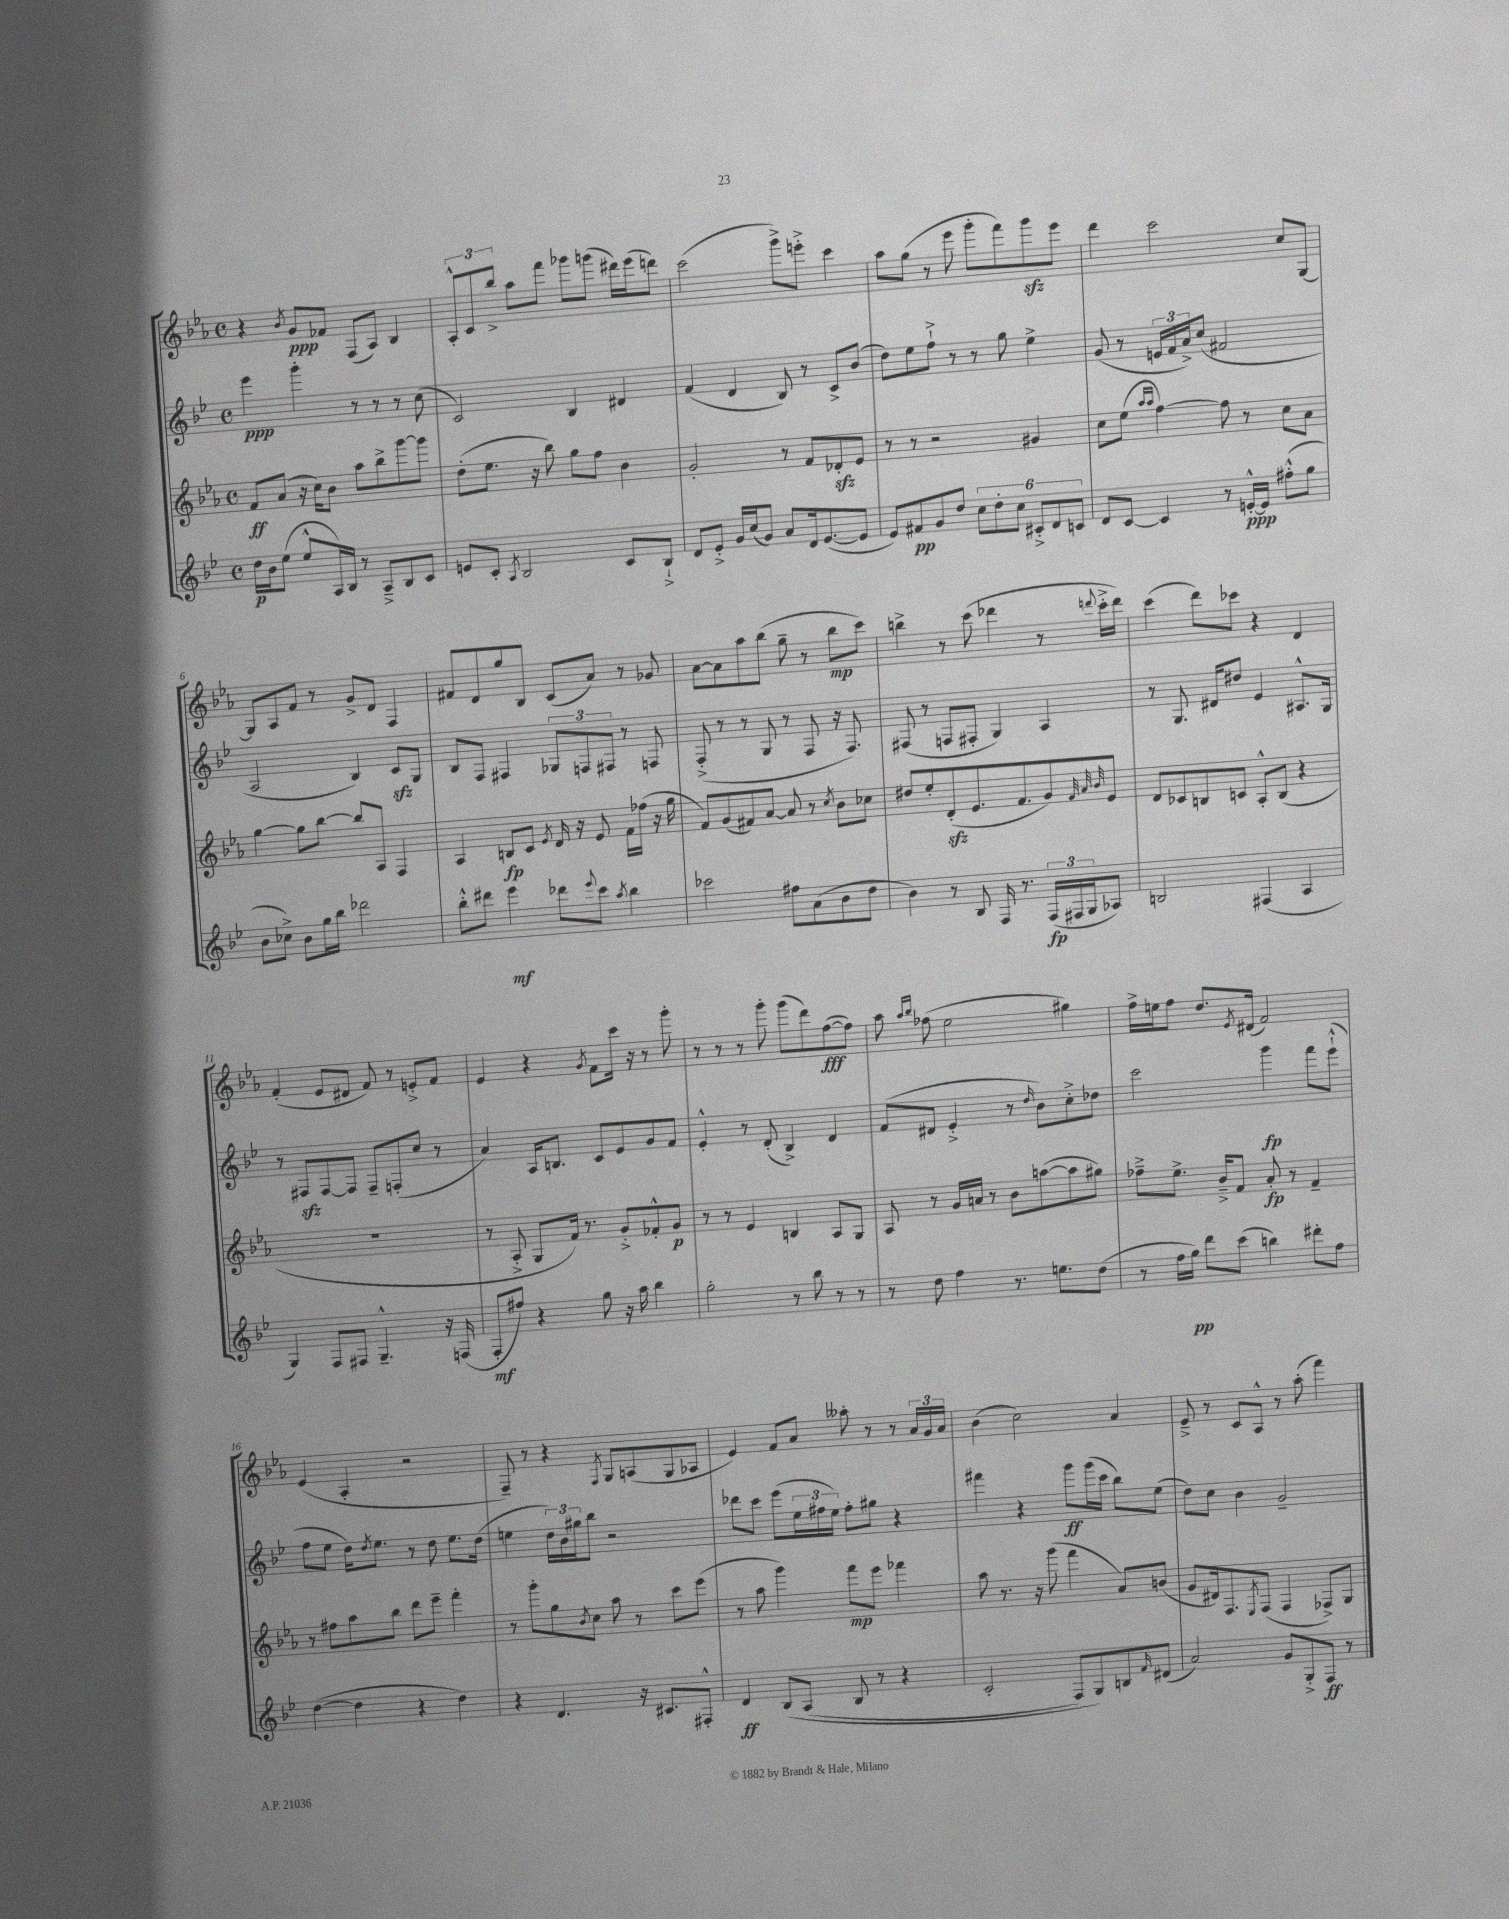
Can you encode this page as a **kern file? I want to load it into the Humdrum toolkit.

**kern	**kern	**kern	**kern
*staff4	*staff3	*staff2	*staff1
*clefG2	*clefG2	*clefG2	*clefG2
*k[b-e-]	*k[b-e-a-]	*k[b-e-]	*k[b-e-a-]
*M4/4	*M4/4	*M4/4	*M4/4
*met(c)	*met(c)	*met(c)	*met(c)
16dd	8f	4eee-	4r
16b-	.	.	.
(8ee-	(8a-	.	.
.	.	.	8qb-
8ee-^^	16r	4ggg'	8g
.	16cc)	.	.
16A)	8b-	.	8f-
16B-	.	.	.
8r	8aa-	8r	(8F
8A~^	8bb-^	8r	8A-)
8B-	[8ggg	8r	4B-
8c	8ggg]	(8cc	.
=	=	=	=
8e	(8dd'	2c)	12A-'^^
.	.	.	12c
8c'	8.ee-	.	.
.	.	.	12bb-^
8qA	.	.	.
2B-	.	.	8aa-
.	16r	.	.
.	8bb-)	.	8fff
.	8gg	4B-	8ggg-
.	8ff	.	(8ggg
8c	4b-	4d#	16ddd#)
.	.	.	(16eee-
8B-`^	.	.	8ddd)
=	=	=	=
8d	2g'	(4f	(2ccc
8e-'^	.	.	.
16g	.	4d	.
(16cc	.	.	.
8g)	.	.	.
8a	8r	8B-)	8ggg^)
16d	8f	8r	8eee'^
([8.e-	.	.	.
.	8d-'	8c^	4ccc
8e-]	8e-	(8b-	.
=	=	=	=
8e-)	8r	8dd)	8aa-
8f#	8r	8ee-	(8gg
8g	2r	8ff`^	8r
8dd	.	8r	8eee-
12cc	.	8r	8ggg'
12dd'	.	.	.
.	.	8gg	8fff)
12cc	.	.	.
12c#'^	4g#	4ee-^	8ggg
12d	.	.	.
.	.	.	8eee-
12c	.	.	.
=	=	=	=
8d	8cc	(8g	4ddd
[8c	(8ee-	8r	.
.	16qqaa-	.	.
.	16qqaa-	.	.
4c]	[4ff)	24e	2ccc
.	.	24f	.
.	.	24a^)	.
.	.	(8cc	.
8r	8ff]	2f#	.
[16e'^^	8r	.	.
16e]	.	.	.
(8ff#'^^	8cc	.	8cc
8gg	8a-	.	[8G
=	=	=	=
8b-	[4gg	2A	8G]
8cc-^)	.	.	8A-
8b-	8gg]	.	8f
16gg	[8bb-	.	8r
16bb-	.	.	.
2ddd-	8bb-]	4B-)	8g^
.	8A-	.	8d
.	4F	8c	4F
.	.	8G	.
=	=	=	=
8bb-'^^	4A-	8B-	8f#
8ddd#	.	8F	8d
4eee-	8B	4F#	8gg
.	8c	.	8B-
.	8qe-	.	.
8ddd-	16d	12G-	(8c
.	16r	.	.
.	.	12F	.
8qqeee-	.	.	.
8ccc	8e-	.	8a-)
.	.	12F#	.
8qaa	.	.	.
4bb-	16f	8r	8r
.	(16ff-	.	.
.	16r	8F	8g-
.	16gg	.	.
=	=	=	=
2ccc-	8f)	(8F'^	[8a-
.	(8g	8r	8a-]
.	8f#)	8r	8aa-
.	[8a-	8G	(8bb-
8ff#	8a-]	8r	8gg~
(8a	8r	8F	8r
.	8qcc	.	.
8b-	8b-	16r	8bb-
.	.	8.F)	.
8dd	8cc-	.	8ccc)
=	=	=	=
4b-)	8dd#	(8F#	4bb^
.	8ee-'	8r	.
8r	(8d'	8F	8r
8B-	8.e-	8F#'	(8ccc
16F	.	4G)	4ddd-
8.r	8.f	.	.
(24F	8g)	4A	8r
24F#	.	.	.
24G	.	.	.
.	32qqf	.	.
.	32qqa-	.	.
.	32qqb-	.	8qqddd
8A-)	8e-	.	16ccc'^
.	.	.	16ddd)
=	=	=	=
2B	8d	8r	(4ccc
.	8c-	8.G	.
.	8B	.	8ddd)
.	.	16d#	.
.	8c	8dd#	8ccc-
(4F#	8A-'^^	4e-	4r
.	(8B	.	.
4A	4r	8.A#^^	4d
.	.	16G	.
=	=	=	=
4G)	1r	8r	(4f'
.	.	8F#	.
8F	.	[8F#	8e-
8F#	.	8F#]	8d#
4.G~^^	.	8F#~	8f)
.	.	(8F'	8r
.	.	8cc	8e'^
16r	.	8r	8f
(16F	.	.	.
=	=	=	=
8F'	8r	4a)	4e-
8ff#)	8A-'^	.	.
4r	8G	16A	4r
.	.	8.B	.
.	16f)	.	.
.	8.r	.	.
.	.	.	8qg
8gg	.	8c	8f
16r	8g'^	8e-	16ccc
16aa	.	.	16r
4bb-	8f-'^^	8g	8r
.	8g	8f	8ggg'
=	=	=	=
2gg'	8r	4e-'^^	8r
.	8r	.	8r
.	4e-	8r	8r
.	.	(8d'	8ggg'
8r	4B	4B-^)	(8ggg
8bb-	.	.	8ddd)
8r	8A-	4d	([8ff
8r	8G	.	8ff])
=	=	=	=
8r	8A-	(8f	8aa-
.	.	.	16qqaa-
.	.	.	16qqbb-
8dd	8r	8d#	(8ff-
4ff	16g	4e-'^	2ee-
.	16a	.	.
.	8r	.	.
8.r	8b-	8r	.
.	.	16qqdd	.
.	([8aa	8b-)	.
8.ee	.	.	.
.	8aa]	8cc'^	4gg#)
(8dd	8gg#)	8dd-	.
=	=	=	=
8r	8ff-~^	2ccc	16ff^
.	.	.	16ee
16ff	8.ee-^	.	8ff
16gg)	.	.	.
8ddd	.	.	8.dd
.	16b-~^	.	.
(8ccc	8f	.	.
.	.	.	8qe-
.	.	.	(16d#
4bb)	8a-'	4ggg	2f)
.	8r	.	.
8ddd#'	4f~	8fff	.
8ff	.	(8eee-`^^	.
=	=	=	=
([4dd	8r	8ff	(4e-
.	8ff#	8ee-	.
4dd]	8aa-	16dd)	4A-'
.	.	8qdd	.
.	.	8.ee-	.
.	8bb-	.	.
4r	8ddd	8r	2r
.	8eee-~	8dd	.
4dd)	4fff'	8.ee-	.
.	.	(16dd	.
=	=	=	=
4r	8r	4ee	8F~)
.	8ggg'	.	8r
4.d	8gg	24dd)	4r
.	.	24b-	.
.	.	24gg#	.
.	8qb-	.	.
.	8cc	8bb-	.
.	.	.	8qF
.	8aa-	2r	8G
16r	8r	.	(8A
8.c#	.	.	.
.	8ccc	.	8G
8F#'^^	(8eee-	.	8A-
=	=	=	=
4d	8r	8ddd-	4e-)
.	8aa-	8ccc	.
&(8B-	4ggg)	(8eee-	8f
(8A	.	24ee-	8a-
.	.	24ff#	.
.	.	24ee-)	.
8B-	8fff	8ff#'	8aa--'
8r	8eee-	8gg#	8r
4r	4fff-	4r	8r
.	.	.	24a-
.	.	.	24g
.	.	.	24a-
=	=	=	=
2c'	8aa-	4fff#	(4b-
.	8.r	.	.
.	.	4r	2cc)
.	16r	.	.
.	(8ggg	.	.
8F)	4fff	8ggg	.
8G&)	.	(16ggg	.
.	.	16ccc	.
8B	8a-)	8bb-)	4a-
16qqf	.	.	.
(8d#	(8b	(8ee-	.
=	=	=	=
2a)	8g	8dd)	8e-~^
.	16d#)	8cc	8r
.	8.F	.	.
.	.	4b-	8c
.	8qE-	.	.
.	(8F	.	8A-^^
8g	4F	2g~	8r
8G'^	.	.	(8aa-'
8F	8F-^)	.	4fff)
8r	8G	.	.
==	==	==	==
*-	*-	*-	*-
